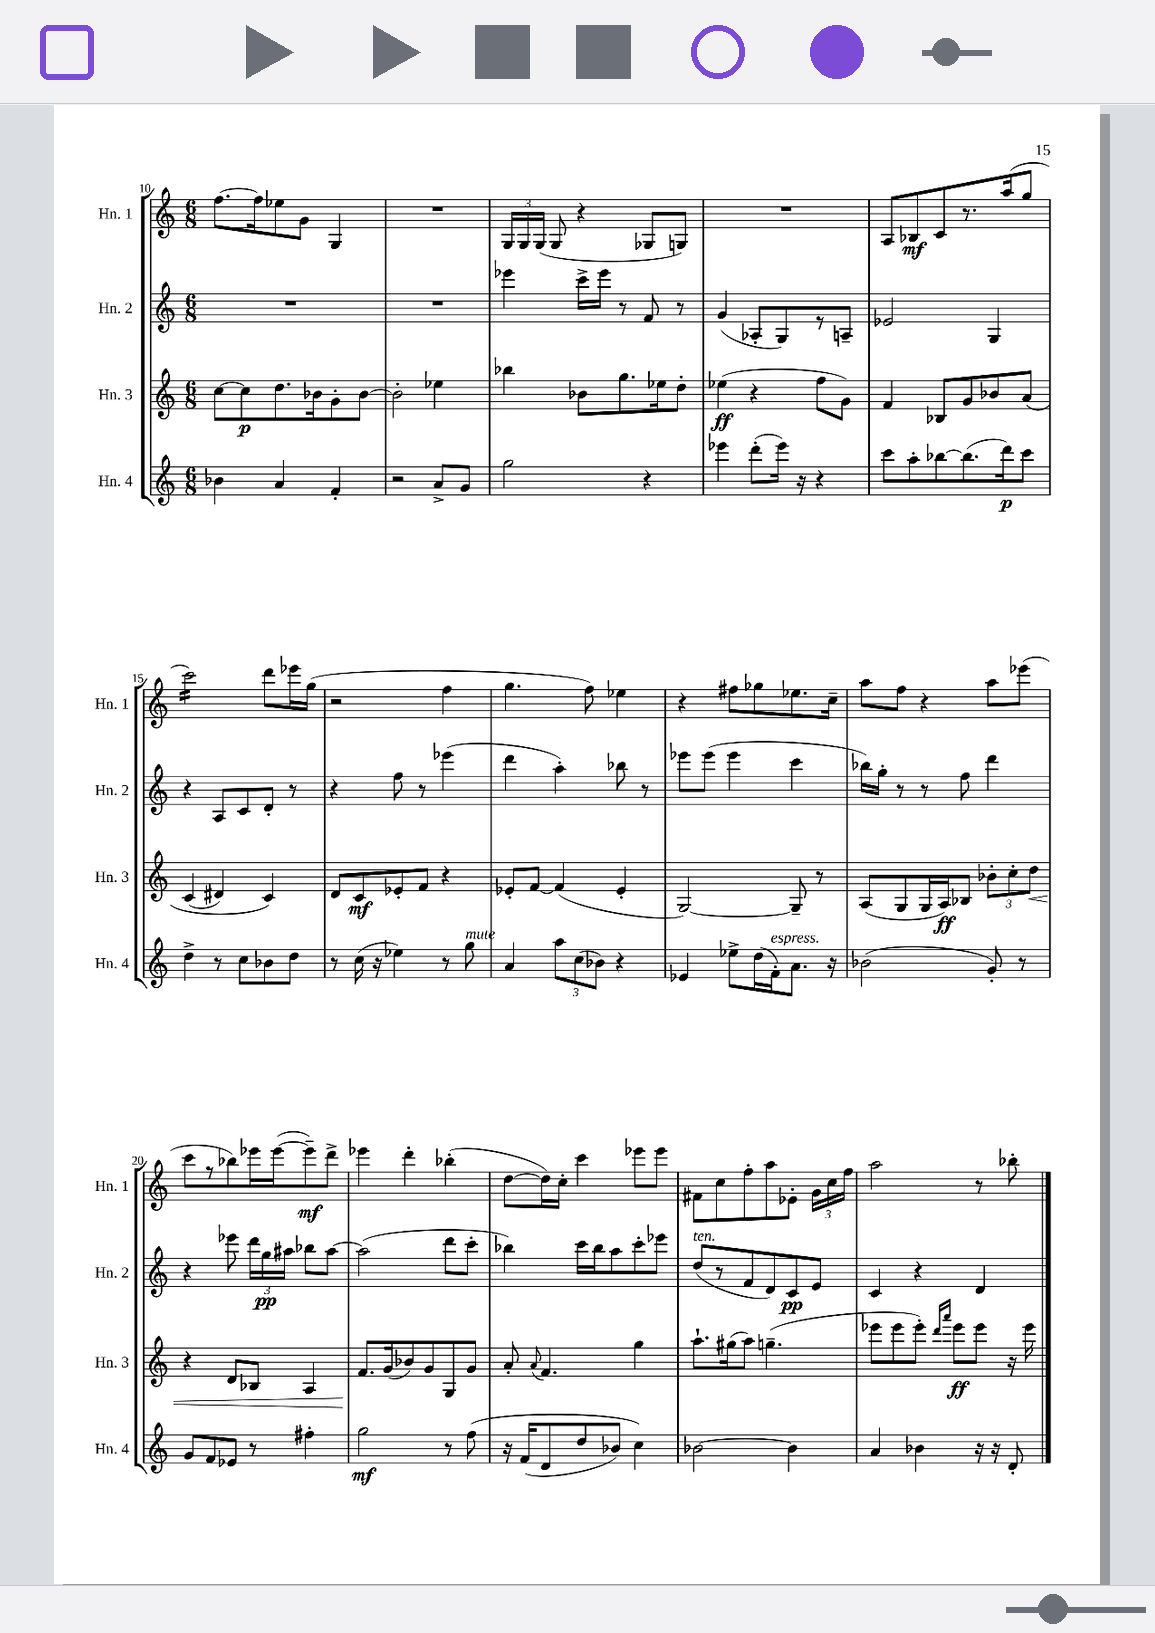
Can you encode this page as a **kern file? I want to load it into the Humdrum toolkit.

**kern	**kern	**kern	**kern
*staff4	*staff3	*staff2	*staff1
*clefG2	*clefG2	*clefG2	*clefG2
*k[]	*k[]	*k[]	*k[]
*M6/8	*M6/8	*M6/8	*M6/8
4b-\	[8cc\L	2.r	[8.ff\L
.	8cc\]	.	.
.	.	.	16ff\]k
4a/	8.dd\	.	8ee-\
.	.	.	8g\J
.	16b-\k	.	.
4f'/	8g'\	.	4G/
.	[8b-\J	.	.
=	=	=	=
2r	2b-'\]	2.r	2.r
8a^/L	4ee-\	.	.
8g/J	.	.	.
=	=	=	=
2gg\	4bb-\	4eee-\	24G/LL
.	.	.	24G/
.	.	.	(24G/JJ
.	.	.	8G/
.	8b-\L	16ccc^\LL	4r
.	.	16eee-\JJ	.
.	8.gg\	8r	.
4r	.	8f/	8G-/L
.	16ee-\k	.	.
.	8dd'\J	8r	8G/J)
=	=	=	=
4eee-\	(4ee-\	(4g/	2.r
(8ddd'\L	4r	8A-'/L	.
16eee-\Jk)	.	8G/)	.
16r	.	.	.
4r	8ff\L	8r	.
.	8g\J)	8A~/J	.
=	=	=	=
8ccc\L	4f/	2e-/	8A/L
8aa'\	.	.	8B-/
[8bb-\	8B-/L	.	8c/
(8.bb-\]	8g/	.	8.r
.	8b-/	4G/	.
16ddd\k)	.	.	(16aa/k
8ccc\J	&(8a/J	.	8gg/J
=	=	=	=
4dd^\	(4c/	4r	2ccc\)
8r	4d#/)	8A/L	.
8cc\L	.	8c/	.
8b-\	4c/&)	8d'/J	8ddd\L
8dd\J	.	8r	16eee-\L
.	.	.	(16gg\JJ
=	=	=	=
8r	8d/L	4r	2r
(16cc\	8c/	.	.
16r	.	.	.
4ee-\)	8e-'/	8ff\	.
.	8f/J	8r	.
8r	4r	(4eee-\	4ff\
8gg\	.	.	.
=	=	=	=
4a/	8e-'/L	4ddd\	4.gg\
.	[8f/J	.	.
12aa\L	(4f/]	4aa'\)	.
(12cc\	.	.	.
.	.	.	8ff\)
12b-\J)	.	.	.
4r	4e-'/	8bb-\	4ee-\
.	.	8r	.
=	=	=	=
4e-/	[2G/)	8eee-\L	4r
.	.	(8eee-\J	.
8ee-^\L	.	4eee-\	8ff#\L
(16dd\L	.	.	8gg-\
16f'\J)	.	.	.
8.a\J	8G~/]	4ccc\	8.ee-\
.	8r	.	.
16r	.	.	16cc~\Jk
=	=	=	=
(2b-\	(8A/L	16bb-\LL)	8aa\L
.	.	16gg'\JJ	.
.	8G/	8r	8ff\J
.	16G/L	8r	4r
.	16A/J)	.	.
.	8B-/J	8ff\	.
8g'/)	12b-'\L	4ddd\	8aa\L
.	12cc'\	.	.
8r	.	.	(8eee-\J
.	12dd\J	.	.
=	=	=	=
8g/L	4r	4r	8ccc\L
8f/	.	.	8r
8e-/J	8d/L	8eee-\	8bb-\)
8r	8B-/J	24ddd\LL	16eee-\L
.	.	24gg\	.
.	.	.	([16eee-\J
.	.	24aa#\JJ	.
4ff#'\	4A/	8bb-\L	8eee-~\])
.	.	[8aa#\J	8ddd^\J
=	=	=	=
2gg\	8.f/L	(2aa#\]	4eee-\
.	(16g/k	.	.
.	8b-/)	.	4ddd'\
.	8g/	.	.
8r	8G/	8ddd\L	(4bb-'\
&(8ff\	8g/J	8ccc'\J	.
=	=	=	=
16r	8a'/	4bb-\)	[8dd\L
(16f/LK	.	.	.
.	8qqa/	.	.
8d/	4.f/	.	16dd\]L)
.	.	.	16cc'\JJ
8dd/	.	16ccc\LL	4ccc\
.	.	16bb-\J	.
8b-/J)	.	8aa\	.
4cc\&)	4gg\	8ccc'\	8eee-\L
.	.	8eee-\J	8eee-\J
=	=	=	=
[2b-\	8.aa`\L	(8dd/L	8f#\L
.	.	8r	8cc\
.	(16gg#\k	.	.
.	8aa\J)	8f/	8ff'\
.	(4.gg~\	8d/)	8aa\
4b-\]	.	8c/	8e-'\J
.	.	8e/J	24g\LL
.	.	.	24cc\
.	.	.	24ff\JJ
=	=	=	=
4a/	8eee-\L	4c/	2aa\
.	8eee-\	.	.
4b-\	8eee-'\J)	4r	.
.	16qqddd/LL	.	.
.	16qqaaa/JJ	.	.
.	8eee-\L	.	.
16r	8eee-\J	4d/	8r
16r	.	.	.
8d'/	16r	.	8bb-'\
.	16eee-\	.	.
==	==	==	==
*-	*-	*-	*-
